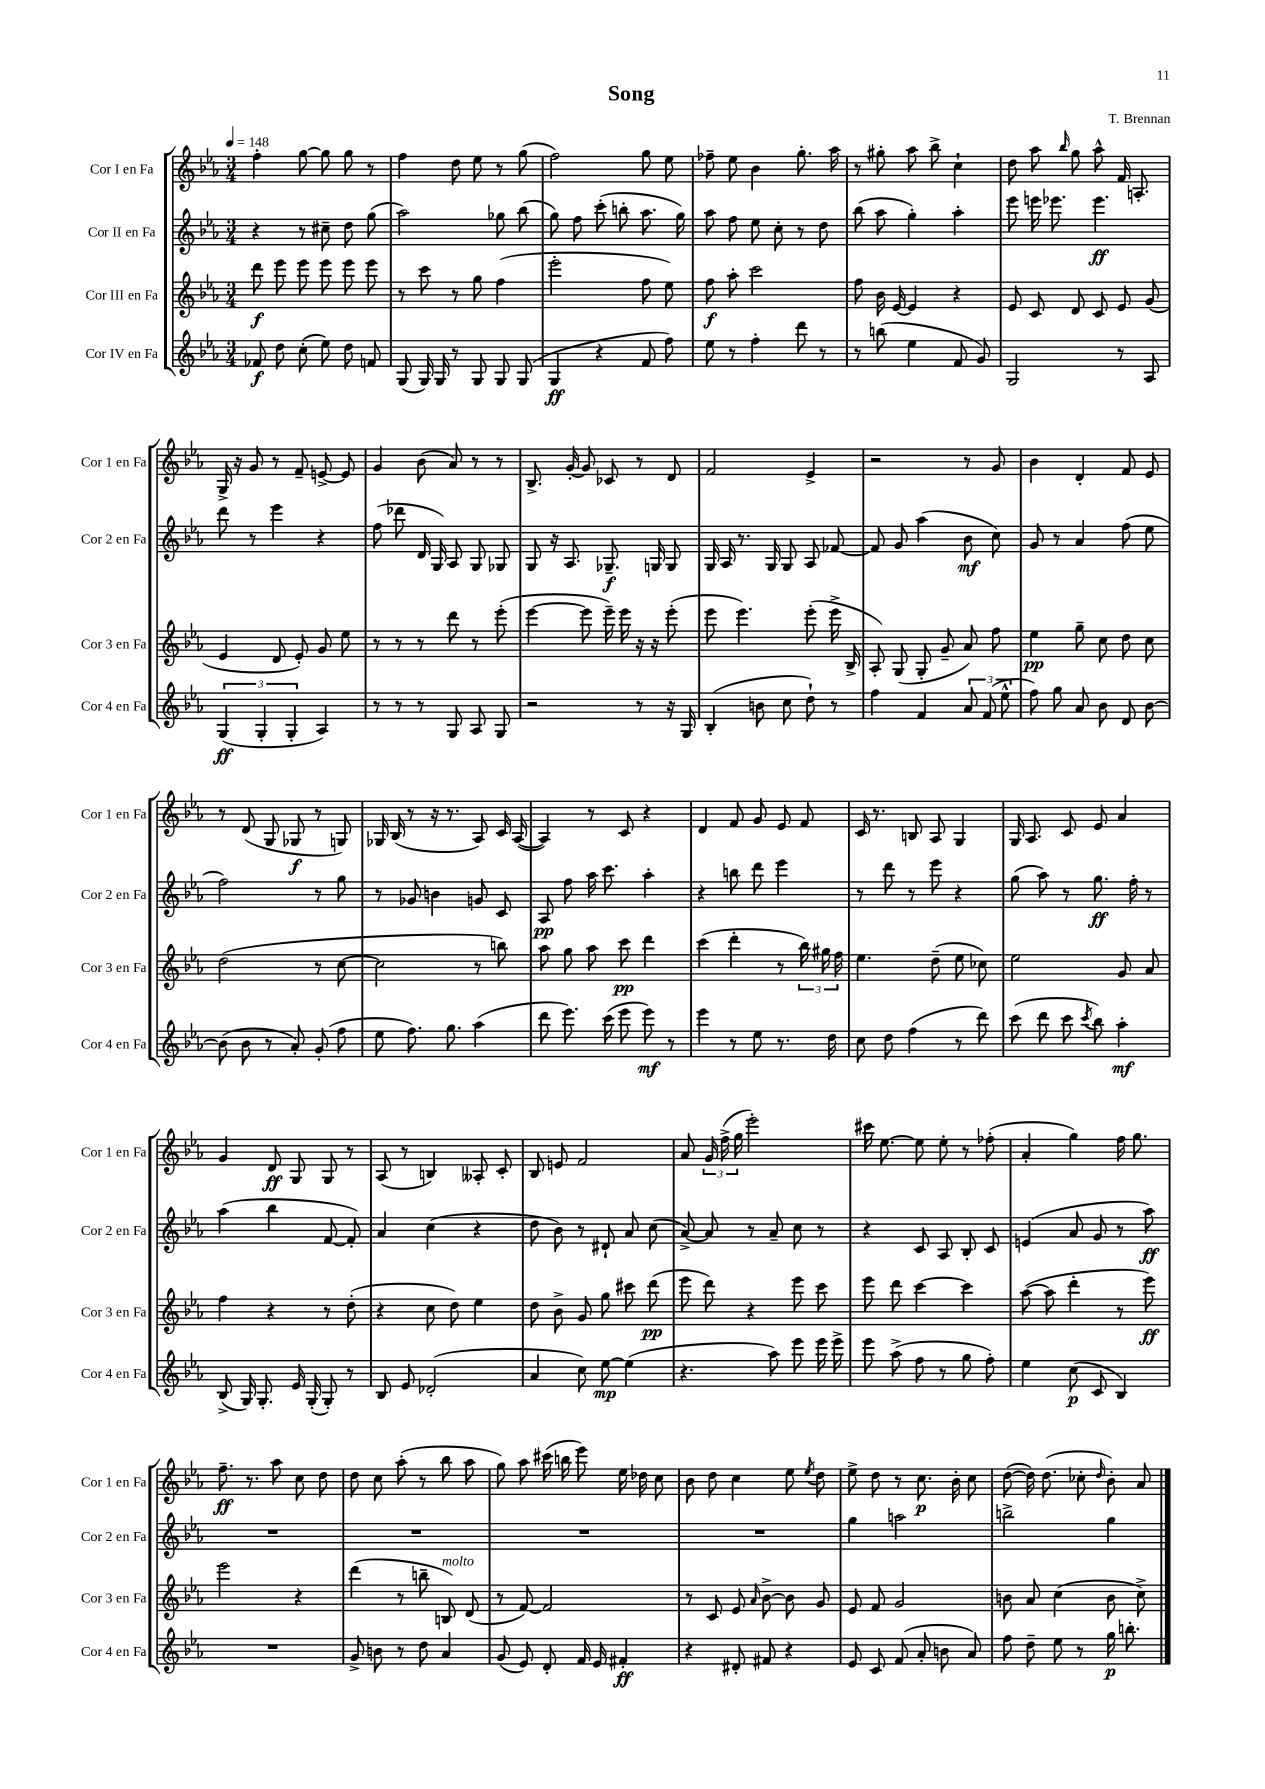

**kern	**dynam	**kern	**dynam	**kern	**dynam	**kern	**dynam
*part4	*part4	*part3	*part3	*part2	*part2	*part1	*part1
*staff4	*staff4	*staff3	*staff3	*staff2	*staff2	*staff1	*staff1
*I"Cor IV en Fa	*	*I"Cor III en Fa	*	*I"Cor II en Fa	*	*I"Cor I en Fa	*
*I'Cor 4 en Fa	*	*I'Cor 3 en Fa	*	*I'Cor 2 en Fa	*	*I'Cor 1 en Fa	*
*clefG2	*	*clefG2	*	*clefG2	*	*clefG2	*
*k[b-e-a-]	*	*k[b-e-a-]	*	*k[b-e-a-]	*	*k[b-e-a-]	*
*M3/4	*	*M3/4	*	*M3/4	*	*M3/4	*
*MM148	*	*MM148	*	*MM148	*	*MM148	*
=1	=1	=1	=1	=1	=1	=1	=1
8f-X/	f	8ddd\	f	4r	.	4ff'\	.
8dd\	.	8eee-\	.	.	.	.	.
(8cc'\	.	8eee-\	.	8r	.	[8gg\	.
8ee-\)	.	8eee-\	.	8cc#X~\	.	8gg\]	.
8dd\	.	8eee-\	.	8dd\	.	8gg\	.
8fn/	.	8eee-\	.	(8gg\	.	8r	.
=2	=2	=2	=2	=2	=2	=2	=2
(8G/	.	8r	.	2aa-\)	.	4ff\	.
16G/)	.	8ccc\	.	.	.	.	.
16G/	.	.	.	.	.	.	.
8r	.	8r	.	.	.	8dd\	.
8G/	.	8gg\	.	.	.	8ee-\	.
8G/	.	(4ff\	.	8gg-X\	.	8r	.
(8G/	.	.	.	(8bb-\	.	(8gg\	.
=3	=3	=3	=3	=3	=3	=3	=3
4G/	ff	2eee-'\	.	8gg\)	.	2ff\)	.
.	.	.	.	8ff\	.	.	.
4r	.	.	.	(8ccc'\	.	.	.
.	.	.	.	8bbn'\	.	.	.
8f/	.	8ff\	.	8.aa-\	.	8gg\	.
8ff\)	.	8ee-\)	.	.	.	8ee-\	.
.	.	.	.	16gg\)	.	.	.
=4	=4	=4	=4	=4	=4	=4	=4
8ee-\	.	8ff\	f	8aa-\	.	8ff-X~\	.
8r	.	8aa-'\	.	8ff\	.	8ee-\	.
4ff'\	.	2ccc\	.	8ee-\	.	4b-\	.
.	.	.	.	8cc'\	.	.	.
8ddd\	.	.	.	8r	.	8.gg'\	.
8r	.	.	.	8dd\	.	.	.
.	.	.	.	.	.	16aa-\	.
=5	=5	=5	=5	=5	=5	=5	=5
8r	.	8ff\	.	(8bb-\	.	8r	.
(8bbn\	.	16b-\	.	8aa-\	.	8gg#X'\	.
.	.	[16e-/	.	.	.	.	.
4ee-\	.	4e-/]	.	4gg'\)	.	8aa-\	.
.	.	.	.	.	.	8bb-^\	.
8f/	.	4r	.	4aa-'\	.	4cc`\	.
8g/)	.	.	.	.	.	.	.
=6	=6	=6	=6	=6	=6	=6	=6
2G/	.	8e-/	.	8eee-\	.	8dd\	.
.	.	8c/	.	16eeen\	.	8aa-\	.
.	.	.	.	8.eee-X\	.	.	.
.	.	.	.	.	.	16qqbb-/	.
.	.	8d/	.	.	.	8gg\	.
.	.	8c/	.	4.eee-\	ff	8aa-^^\	.
8r	.	8e-/	.	.	.	16f/	.
.	.	.	.	.	.	8.An'/	.
8A-/	.	(8g/	.	.	.	.	.
!!LO:LB:g=z
=7	=7	=7	=7	=7	=7	=7	=7
(6G/	ff	4e-/	.	8ddd\	.	16G^/	.
.	.	.	.	.	.	16r	.
.	.	.	.	8r	.	8g/	.
6G'/	.	.	.	.	.	.	.
.	.	8d/	.	4eee-\	.	8r	.
6G'/	.	.	.	.	.	.	.
.	.	8e-'/)	.	.	.	8f~/	.
4A-/)	.	8g/	.	4r	.	[8en^/	.
.	.	8ee-\	.	.	.	8e/]	.
=8	=8	=8	=8	=8	=8	=8	=8
8r	.	8r	.	(8ff\	.	4g/	.
8r	.	8r	.	8ddd-X\	.	.	.
8r	.	8r	.	16d/	.	(8b-\	.
.	.	.	.	16G/)	.	.	.
8G/	.	8ddd\	.	8A-/	.	8a-/)	.
8A-/	.	8r	.	8G/	.	8r	.
8G/	.	(8eee-'\	.	8G-X/	.	8r	.
=9	=9	=9	=9	=9	=9	=9	=9
2r	.	[4eee-\	.	8G/	.	8.B-^/	.
.	.	.	.	16r	.	.	.
.	.	.	.	8.A-/	.	[16g'/	.
.	.	8eee-\]	.	.	.	8g/]	.
.	.	16eee-~\)	.	8.G-X~/	f	8c-X/	.
.	.	16eee-\	.	.	.	.	.
8r	.	16r	.	.	.	8r	.
.	.	16r	.	16Gn/	.	.	.
16r	.	(8eee-'\	.	8G/	.	8d/	.
16G/	.	.	.	.	.	.	.
=10	=10	=10	=10	=10	=10	=10	=10
(4B-'/	.	8eee-\	.	16G/	.	2f/	.
.	.	.	.	16A-/	.	.	.
.	.	4.eee-\)	.	8.r	.	.	.
8bn\	.	.	.	.	.	.	.
.	.	.	.	16G/	.	.	.
8cc\	.	.	.	8G/	.	.	.
8dd`\)	.	(8eee-'\	.	8A-/	.	4e-^/	.
8r	.	16eee-^\	.	[8f-X/	.	.	.
.	.	16B-^/	.	.	.	.	.
=11	=11	=11	=11	=11	=11	=11	=11
4ff\	.	8A-'/)	.	8f-/]	.	2r	.
.	.	(8G/	.	8g/	.	.	.
4f/	.	8G'/	.	(4aa-\	.	.	.
.	.	8g~/	.	.	.	.	.
12a-/	.	8a-/)	.	8b-\	mf	8r	.
(12f/	.	.	.	.	.	.	.
.	.	8ff\	.	8cc\)	.	8g/	.
12ee-^^\	.	.	.	.	.	.	.
=12	=12	=12	=12	=12	=12	=12	=12
8ff\)	.	4ee-\	pp	8g/	.	4b-\	.
8gg\	.	.	.	8r	.	.	.
8a-/	.	8gg~\	.	4a-/	.	4d'/	.
8b-\	.	8cc\	.	.	.	.	.
8d/	.	8dd\	.	(8ff\	.	8f/	.
[8b-\	.	8cc\	.	8ee-\	.	8e-/	.
!!LO:LB:g=z
=13	=13	=13	=13	=13	=13	=13	=13
(8b-\]	.	(2dd\	.	2ff\)	.	8r	.
8b-\	.	.	.	.	.	(8d/	.
8r	.	.	.	.	.	8G/	.
8a-'/)	.	.	.	.	.	8G-X/	f
(8g'/	.	8r	.	8r	.	8r	.
8ff\	.	[8cc\	.	8gg\	.	8Gn/)	.
=14	=14	=14	=14	=14	=14	=14	=14
8ee-\	.	2cc\]	.	8r	.	16G-X/	.
.	.	.	.	.	.	(16B-/	.
8.ff\)	.	.	.	8g-X/	.	8r	.
.	.	.	.	4bn\	.	16r	.
8.gg\	.	.	.	.	.	8.r	.
(4aa-\	.	8r	.	8gn/	.	8A-/)	.
.	.	8bbn\)	.	8c/	.	16c/	.
.	.	.	.	.	.	([16A-/	.
=15	=15	=15	=15	=15	=15	=15	=15
8ddd\	.	8aa-\	.	8A-/	pp	4A-/])	.
8.eee-\)	.	8gg\	.	8ff\	.	.	.
.	.	8aa-\	.	16aa-\	.	8r	.
(16ccc\	.	.	.	8.ccc\	.	.	.
8eee-\	.	8ccc\	pp	.	.	8c/	.
8eee-\)	mf	4ddd\	.	4aa-'\	.	4r	.
8r	.	.	.	.	.	.	.
=16	=16	=16	=16	=16	=16	=16	=16
4eee-\	.	(4ccc\	.	4r	.	4d/	.
8r	.	4ddd'\	.	8bbn\	.	8f/	.
8ee-\	.	.	.	8ddd\	.	8g/	.
8.r	.	8r	.	4eee-\	.	8e-/	.
.	.	24bb-\)	.	.	.	8f/	.
.	.	24gg#X\	.	.	.	.	.
16dd\	.	.	.	.	.	.	.
.	.	24ff\	.	.	.	.	.
=17	=17	=17	=17	=17	=17	=17	=17
8cc\	.	4.ee-\	.	8r	.	16c/	.
.	.	.	.	.	.	8.r	.
8dd\	.	.	.	8ddd\	.	.	.
(4ff\	.	.	.	8r	.	8Bn/	.
.	.	(8dd~\	.	8eee-\	.	8A-/	.
8r	.	8ee-\	.	4r	.	4G/	.
8ddd\)	.	8cc-X\)	.	.	.	.	.
=18	=18	=18	=18	=18	=18	=18	=18
(8ccc\	.	2ee-\	.	(8gg\	.	16G/	.
.	.	.	.	.	.	8.A-/	.
8ddd\	.	.	.	8aa-\)	.	.	.
8ccc\	.	.	.	8r	.	8c/	.
8qccc/	.	.	.	.	.	.	.
8bb-\)	.	.	.	8.gg\	ff	8e-/	.
4aa-'\	mf	8g/	.	.	.	4a-/	.
.	.	.	.	16ff'\	.	.	.
.	.	8a-/	.	8r	.	.	.
!!LO:LB:g=z
=19	=19	=19	=19	=19	=19	=19	=19
(8B-^/	.	4ff\	.	(4aa-\	.	4g/	.
16G/)	.	.	.	.	.	.	.
8.G'/	.	.	.	.	.	.	.
.	.	4r	.	4bb-\	.	8d/	ff
16e-/	.	.	.	.	.	8G/	.
(16G'/	.	.	.	.	.	.	.
8G'/)	.	8r	.	[8f/	.	8G/	.
8r	.	(8dd'\	.	8f'/])	.	8r	.
=20	=20	=20	=20	=20	=20	=20	=20
8B-/	.	4r	.	4a-/	.	(8A-/	.
8e-/	.	.	.	.	.	8r	.
(2d-X'/	.	8cc\	.	(4cc\	.	4Bn/)	.
.	.	8dd\)	.	.	.	.	.
.	.	4ee-\	.	4r	.	8A--X'/	.
.	.	.	.	.	.	8c'/	.
=21	=21	=21	=21	=21	=21	=21	=21
4a-/	.	8dd\	.	8dd\	.	8B-/	.
.	.	8b-^\	.	8b-\)	.	8en/	.
8cc\)	.	8g/	.	8r	.	2f/	.
[8ee-\	mp	8gg\	.	8d#X`/	.	.	.
(4ee-\]	.	8ccc#X\	.	8a-/	.	.	.
.	.	(8ddd\	pp	(8cc\	.	.	.
=22	=22	=22	=22	=22	=22	=22	=22
4.r	.	8eee-\	.	[8a-^/)	.	8a-/	.
.	.	8ddd\)	.	8a-/]	.	24g/	.
.	.	.	.	.	.	(24ff^\	.
.	.	.	.	.	.	24gg\	.
.	.	4r	.	8r	.	2eee-'\)	.
8aa-\)	.	.	.	8a-~/	.	.	.
8eee-\	.	8eee-\	.	8cc\	.	.	.
16eee-\	.	8ccc\	.	8r	.	.	.
16eee-^\	.	.	.	.	.	.	.
=23	=23	=23	=23	=23	=23	=23	=23
8eee-\	.	8eee-\	.	4r	.	16ccc#X\	.
.	.	.	.	.	.	[8.ee-\	.
(8aa-^\	.	8ddd\	.	.	.	.	.
8ff\	.	[4ccc\	.	8c/	.	8ee-\]	.
8r	.	.	.	8A-/	.	8ee-'\	.
8gg\	.	4ccc\]	.	8B-'/	.	8r	.
8ff'\)	.	.	.	8c/	.	(8ff-X'\	.
=24	=24	=24	=24	=24	=24	=24	=24
4ee-\	.	([8aa-\	.	(4en/	.	4a-'/	.
.	.	8aa-\]	.	.	.	.	.
(8cc\	p	4ddd'\	.	8a-/	.	4gg\)	.
8c/	.	.	.	8g/	.	.	.
4B-/)	.	8r	.	8r	.	16ff\	.
.	.	.	.	.	.	8.gg\	.
.	.	8eee-\)	ff	8aa-\)	ff	.	.
!!LO:LB:g=z
=25	=25	=25	=25	=25	=25	=25	=25
2.r	.	2eee-\	.	2.r	.	8.ff~\	ff
.	.	.	.	.	.	8.r	.
.	.	.	.	.	.	8aa-\	.
.	.	4r	.	.	.	8cc\	.
.	.	.	.	.	.	8dd\	.
=26	=26	=26	=26	=26	=26	=26	=26
8g^/	.	(4ddd\	.	2.r	.	8dd\	.
8bn\	.	.	.	.	.	8cc\	.
8r	.	8r	.	.	.	(8aa-'\	.
8dd\	.	8bbn~\	.	.	.	8r	.
!	!	!LO:TX:a:i:t=molto	!	!	!	!	!
4a-/	.	8Bn/)	.	.	.	8bb-\	.
.	.	(8d/	.	.	.	8aa-\	.
=27	=27	=27	=27	=27	=27	=27	=27
(8g/	.	8r	.	2.r	.	8gg\)	.
8e-/)	.	[8f/)	.	.	.	8aa-\	.
8d'/	.	2f/]	.	.	.	(16ccc#X\	.
.	.	.	.	.	.	16bbn\	.
16f/	.	.	.	.	.	8eee-\)	.
16e-/	.	.	.	.	.	.	.
4f#X'/	ff	.	.	.	.	16ee-\	.
.	.	.	.	.	.	16dd-X\	.
.	.	.	.	.	.	8cc\	.
=28	=28	=28	=28	=28	=28	=28	=28
4r	.	8r	.	2.r	.	8b-\	.
.	.	8c/	.	.	.	8dd\	.
8d#X'/	.	8e-/	.	.	.	4cc\	.
.	.	16qqa-/	.	.	.	.	.
8f#X/	.	[8b-^\	.	.	.	.	.
4r	.	8b-\]	.	.	.	8ee-\	.
.	.	.	.	.	.	8qee-/	.
.	.	8g/	.	.	.	8dd\	.
=29	=29	=29	=29	=29	=29	=29	=29
8e-/	.	8e-/	.	4gg\	.	8ee-^\	.
8c/	.	8f/	.	.	.	8dd\	.
(8f/	.	2g/	.	2aan\	.	8r	.
8a-'/	.	.	.	.	.	8.cc\	p
8bn\	.	.	.	.	.	.	.
.	.	.	.	.	.	16b-'\	.
8a-/)	.	.	.	.	.	8cc\	.
=30	=30	=30	=30	=30	=30	=30	=30
8ff\	.	8bn\	.	2bbn^\	.	([8dd\	.
8dd~\	.	8a-/	.	.	.	16dd\])	.
.	.	.	.	.	.	(8.dd\	.
8ee-\	.	(4cc\	.	.	.	.	.
8r	.	.	.	.	.	8cc-X'\	.
.	.	.	.	.	.	16qqdd/	.
16gg\	p	8b\	.	4gg\	.	8b-'\)	.
8.bbn'\	.	.	.	.	.	.	.
.	.	8cc^\)	.	.	.	8a-/	.
==	==	==	==	==	==	==	==
*-	*-	*-	*-	*-	*-	*-	*-
